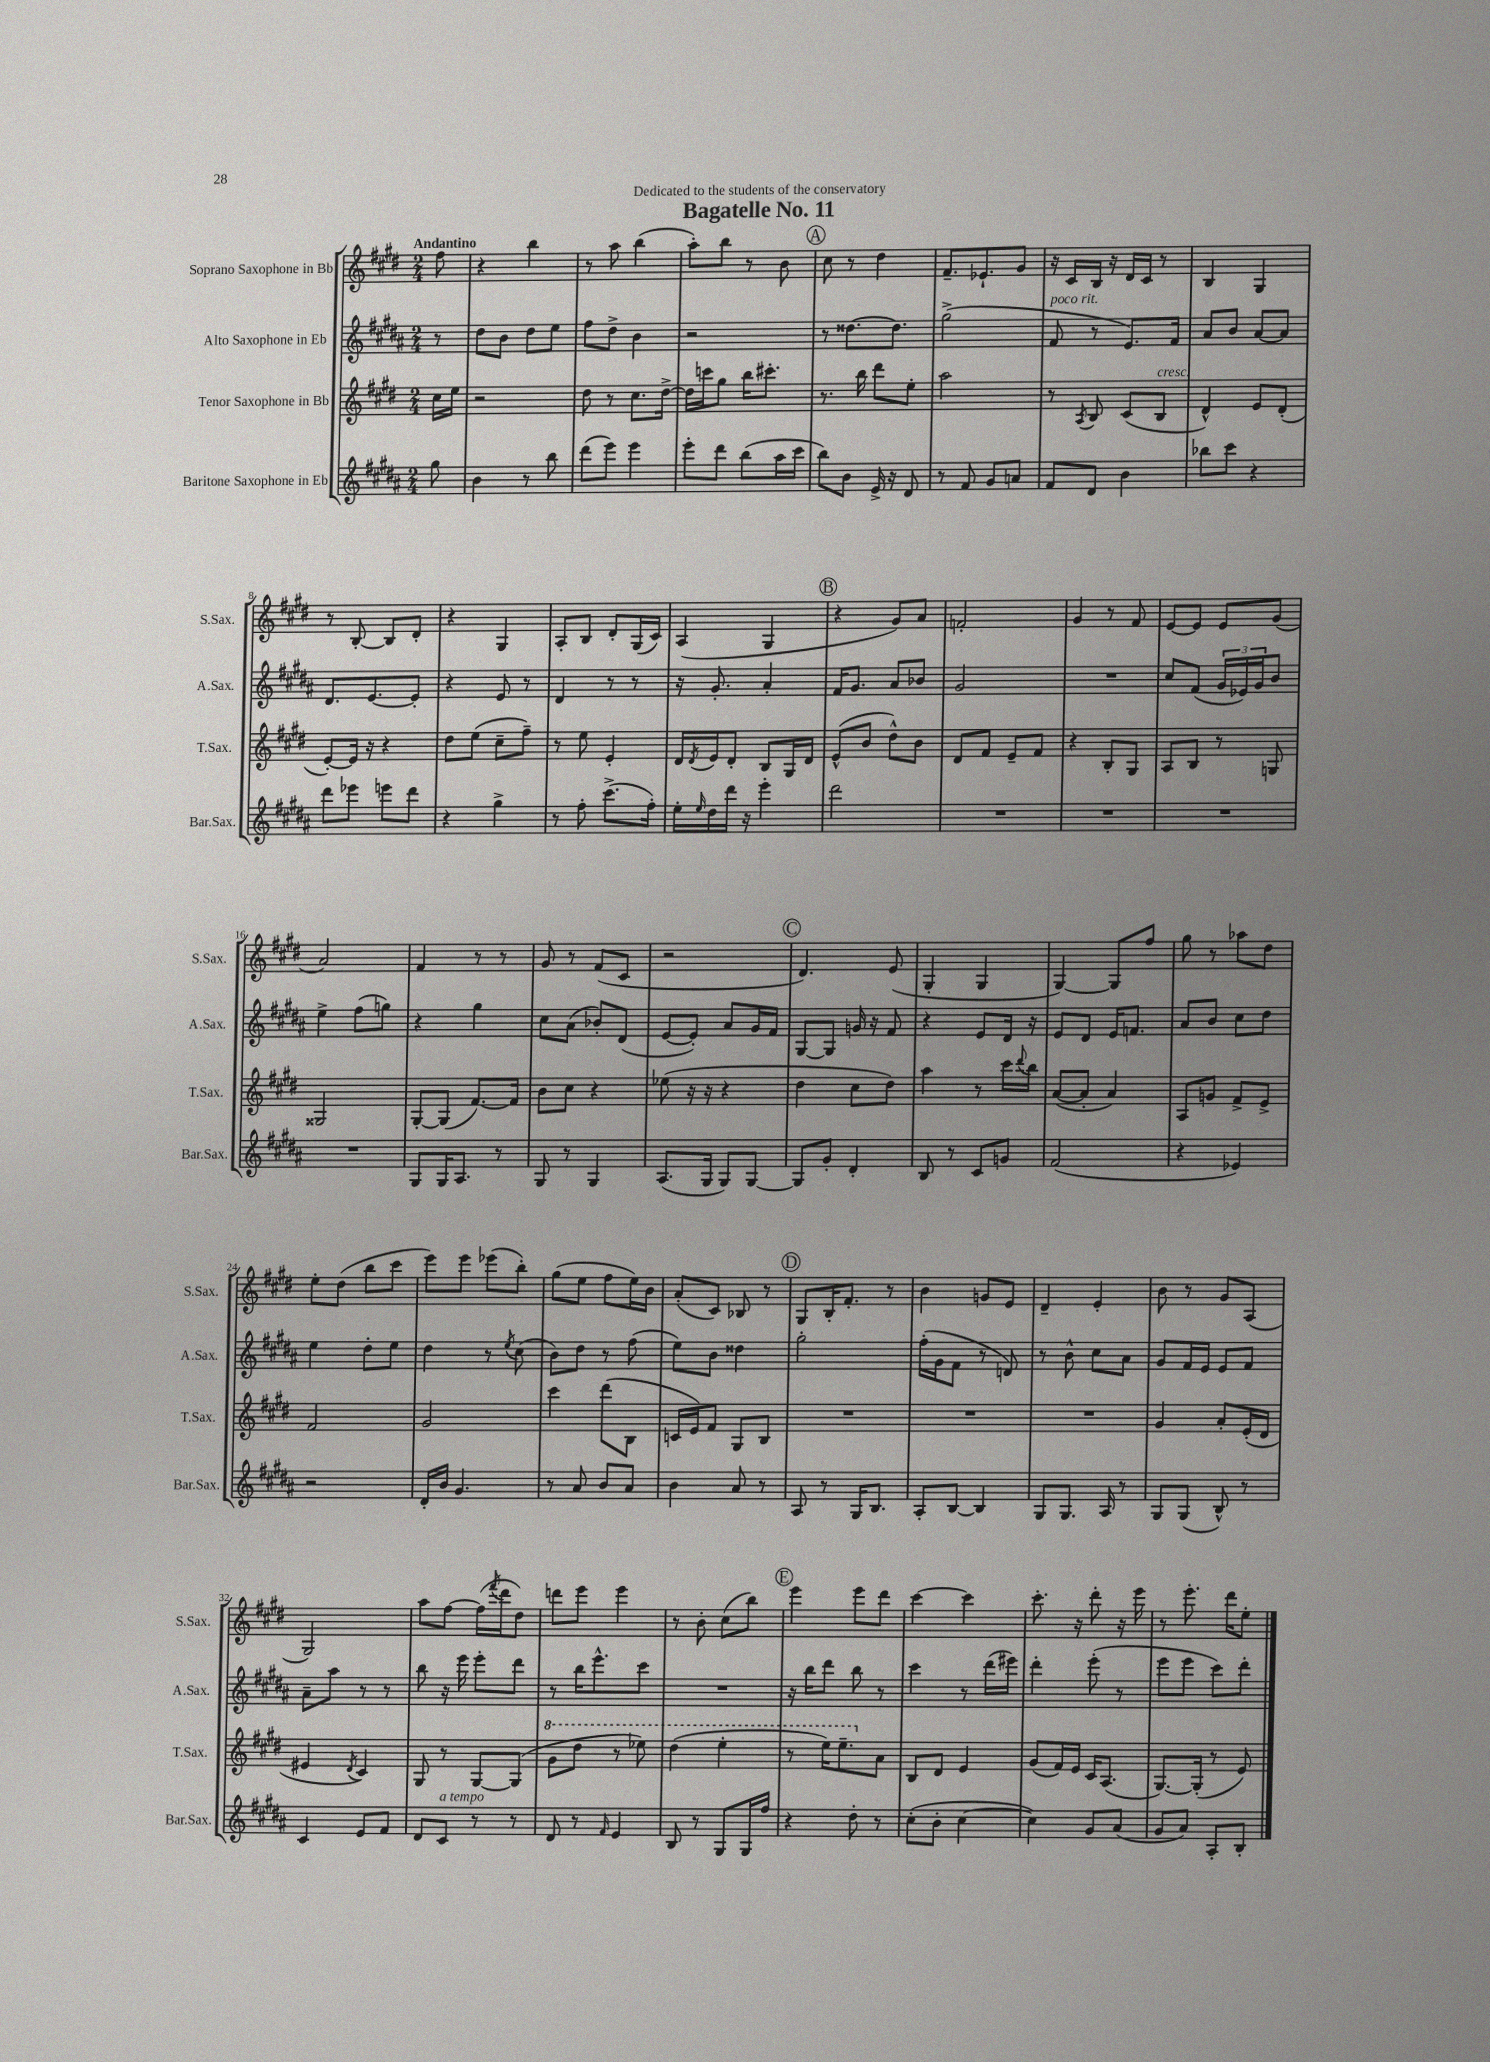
\header { title = "Bagatelle No. 11" dedication = "Dedicated to the students of the conservatory" }
<<
\new StaffGroup <<
\new Staff = "s0" \with { instrumentName = "Soprano Saxophone in Bb" shortInstrumentName = "S.Sax." } {
    \clef treble \key e \major \numericTimeSignature \time 2/4 \partial 8 \tempo "Andantino"
    fis''8 |
    r4 b''4 |
    r8 a''8 b''4( |
    a''8-.) b''8 r8 b'8 |
    \mark \markup { \circle "A" } cis''8 r8 dis''4 |
    fis'8.-- ees'8.-! gis'8 |
    r16 cis'16 b16 r16 dis'16 cis'16 r8 |
    b4 gis4 |
    r8 b8~-. b8 dis'8-. |
    r4 gis4 |
    a8-. b8 dis'8-. gis16( cis'16) |
    a4( gis4 |
    \mark \markup { \circle "B" } r4 gis'8) a'8 |
    f'2-. |
    gis'4 r8 fis'8 |
    e'8~ e'8 e'8 gis'8( |
    a'2) |
    fis'4 r8 r8 |
    gis'8 r8 fis'8( cis'8 |
    r2 |
    \mark \markup { \circle "C" } dis'4.) e'8( |
    gis4-. gis4 |
    gis4~) gis8 fis''8 |
    gis''8 r8 aes''8 dis''8 |
    e''8-. dis''8( b''8 cis'''8 |
    e'''8) e'''8 ees'''8( b''8-.) |
    gis''8( e''8 fis''8 e''16) b'16 |
    a'8-.( cis'8) bes8 r8 |
    \mark \markup { \circle "D" } gis8 b16-. fis'8.-. r8 |
    b'4 g'8 e'8 |
    dis'4-- e'4-. |
    b'8 r8 gis'8 a8( |
    gis2) |
    a''8 fis''8~ fis''16( \acciaccatura { fis'''8 } dis'''16 dis''8) |
    d'''8 e'''8 e'''4 |
    r8 b'8-. cis''8( b''8) |
    \mark \markup { \circle "E" } e'''4 e'''8 dis'''8 |
    cis'''4~ cis'''4 |
    cis'''8.-. r16 dis'''8-. r16 e'''16 |
    r8 e'''8.-. dis'''16 e''8-. \bar "|." |
}
\new Staff = "s1" \with { instrumentName = "Alto Saxophone in Eb" shortInstrumentName = "A.Sax." } {
    \clef treble \key b \major \numericTimeSignature \time 2/4 \partial 8
    r8 |
    dis''8 b'8 dis''8 e''8 |
    fis''8 dis''8-> b'4 |
    r2 |
    \mark \markup { \circle "A" } r8 disis''8.~ disis''8. |
    gis''2->( |
    fis'8^\markup { \italic "poco rit." } r8 e'8.) fis'16 |
    ais'8 b'8 ais'8~ ais'8 |
    dis'8. e'8.~ e'8-. |
    r4 e'8 r8 |
    dis'4 r8 r8 |
    r16 gis'8.-. ais'4-. |
    \mark \markup { \circle "B" } fis'16 gis'8. ais'8 bes'8 |
    gis'2 |
    R2 |
    cis''8 fis'8( \tuplet 3/2 { gis'16 ees'16) gis'16 } b'8 |
    e''4-> fis''8( g''8) |
    r4 gis''4 |
    cis''8 ais'8( bes'8-.) dis'8( |
    e'8~ e'8-.) ais'8 gis'16 fis'16 |
    \mark \markup { \circle "C" } gis8~ gis8 g'16 r16 fis'8 |
    r4 e'8 dis'16 r16 |
    e'8 dis'8 e'16 f'8. |
    ais'8 b'8 cis''8 dis''8 |
    e''4 dis''8-. e''8 |
    dis''4 r8 \acciaccatura { e''8 } cis''8( |
    b'8) dis''8 r8 fis''8( |
    e''8) b'8 disis''4 |
    \mark \markup { \circle "D" } gis''2-. |
    fis''16-.( gis'16 fis'8 r8 d'8) |
    r8 b'8-^ cis''8 ais'8 |
    gis'8 fis'16 e'16 e'8 fis'8 |
    ais'8-- ais''8 r8 r8 |
    b''8 r16 e'''16 e'''8-. dis'''8 |
    r8 b''16 e'''8.-^ cis'''8 |
    R2 |
    \mark \markup { \circle "E" } r16 b''16 dis'''8 b''8 r8 |
    cis'''4 r8 dis'''16( eis'''16) |
    dis'''4-. e'''8-.( r8 |
    e'''8 e'''8 cis'''8) dis'''8-. \bar "|." |
}
\new Staff = "s2" \with { instrumentName = "Tenor Saxophone in Bb" shortInstrumentName = "T.Sax." } {
    \clef treble \key e \major \numericTimeSignature \time 2/4 \partial 8
    cis''16 e''16 |
    r2 |
    dis''8 r8 cis''8. dis''16~-> |
    dis''16 c'''16 gis''8 b''16 cis'''8.-. |
    \mark \markup { \circle "A" } r8. b''16 dis'''8 e''8-. |
    a''2 |
    r8 \acciaccatura { a8 } b8 cis'8( b8^\markup { \italic "cresc." } |
    dis'4-^) e'8 dis'8-.( |
    e'8~-.) e'16 r16 r4 |
    dis''8 e''8( cis''8-- fis''8--) |
    r8 e''8 e'4-. |
    dis'16 \acciaccatura { dis'8 } e'16 dis'8-. b8 gis16 dis'16 |
    \mark \markup { \circle "B" } e'8-^( b'8 dis''8-^) b'8 |
    dis'8 fis'8 e'8-- fis'8 |
    r4 b8-. gis8 |
    a8 b8 r8 g8 |
    gisis2 |
    gis8~-. gis8( fis'8.~) fis'16 |
    b'8 cis''8 r4 |
    ees''8( r16 r16 r4 |
    \mark \markup { \circle "C" } dis''4 cis''8 dis''8) |
    a''4 r8 cis'''16 \appoggiatura { dis'''8 } b''16 |
    a'8~( a'8-. a'4) |
    a8 g'8 fis'8-> e'8-> |
    fis'2 |
    gis'2 |
    cis'''4 dis'''8( b8 |
    c'16 e'16) fis'8 gis8 b8 |
    \mark \markup { \circle "D" } R2 |
    R2 |
    R2 |
    gis'4 a'8-. e'16-.( dis'16 |
    eis'4 \acciaccatura { dis'8 } cis'4) |
    gis8 r8 gis8~ gis8( |
    \ottava #1 gis''8 dis'''8 r8 ees'''8) |
    dis'''4( e'''4-. |
    \mark \markup { \circle "E" } r8 e'''16) e'''8.-- \ottava #0 a'8 |
    b8 dis'8 e'4 |
    gis'8( fis'16) e'16 cis'16 a8.( |
    gis8.~) gis16-.( r8 e'8) \bar "|." |
}
\new Staff = "s3" \with { instrumentName = "Baritone Saxophone in Eb" shortInstrumentName = "Bar.Sax." } {
    \clef treble \key b \major \numericTimeSignature \time 2/4 \partial 8
    gis''8 |
    b'4 r8 b''8 |
    dis'''8( e'''8) e'''4 |
    e'''8-. dis'''8 b''8( ais''16 cis'''16 |
    \mark \markup { \circle "A" } b''8) b'8 e'16-> r16 dis'8 |
    r8 fis'8 gis'8 a'8 |
    fis'8 dis'8 b'4 |
    bes''8 cis'''8 r4 |
    dis'''8 ees'''8 e'''8 dis'''8 |
    r4 gis''4-> |
    r8 fis''8-. cis'''8.->( fis''16-.) |
    e''16-. \grace { e''16 } dis''16 dis'''16 r16 e'''4-. |
    \mark \markup { \circle "B" } dis'''2 |
    R2 |
    R2 |
    R2 |
    R2 |
    gis8 gis16 ais8. r8 |
    gis8 r8 gis4 |
    ais8.( gis16 gis8) gis8~ |
    \mark \markup { \circle "C" } gis8 gis'8-. dis'4-. |
    b8 r8 cis'8 g'8 |
    fis'2( |
    r4 ees'4) |
    r2 |
    dis'16-. b'16 gis'4. |
    r8 ais'8 b'8 ais'8 |
    b'4 ais'8 r8 |
    \mark \markup { \circle "D" } ais8 r8 gis16 b8. |
    ais8-. b8~ b4 |
    gis8 gis8. ais16 r8 |
    gis8 gis8( b8-^) r8 |
    cis'4 e'8 fis'8 |
    dis'8 cis'8^\markup { \italic "a tempo" } r8 r8 |
    dis'8 r8 \grace { fis'16 } e'4 |
    b8 r8 gis8 gis16 fis''16 |
    \mark \markup { \circle "E" } r4 dis''8-. r8 |
    cis''8-.( b'8-. cis''4~ |
    cis''4) gis'8 ais'8( |
    gis'8 ais'8) ais8-. b8-. \bar "|." |
}
>>
>>
